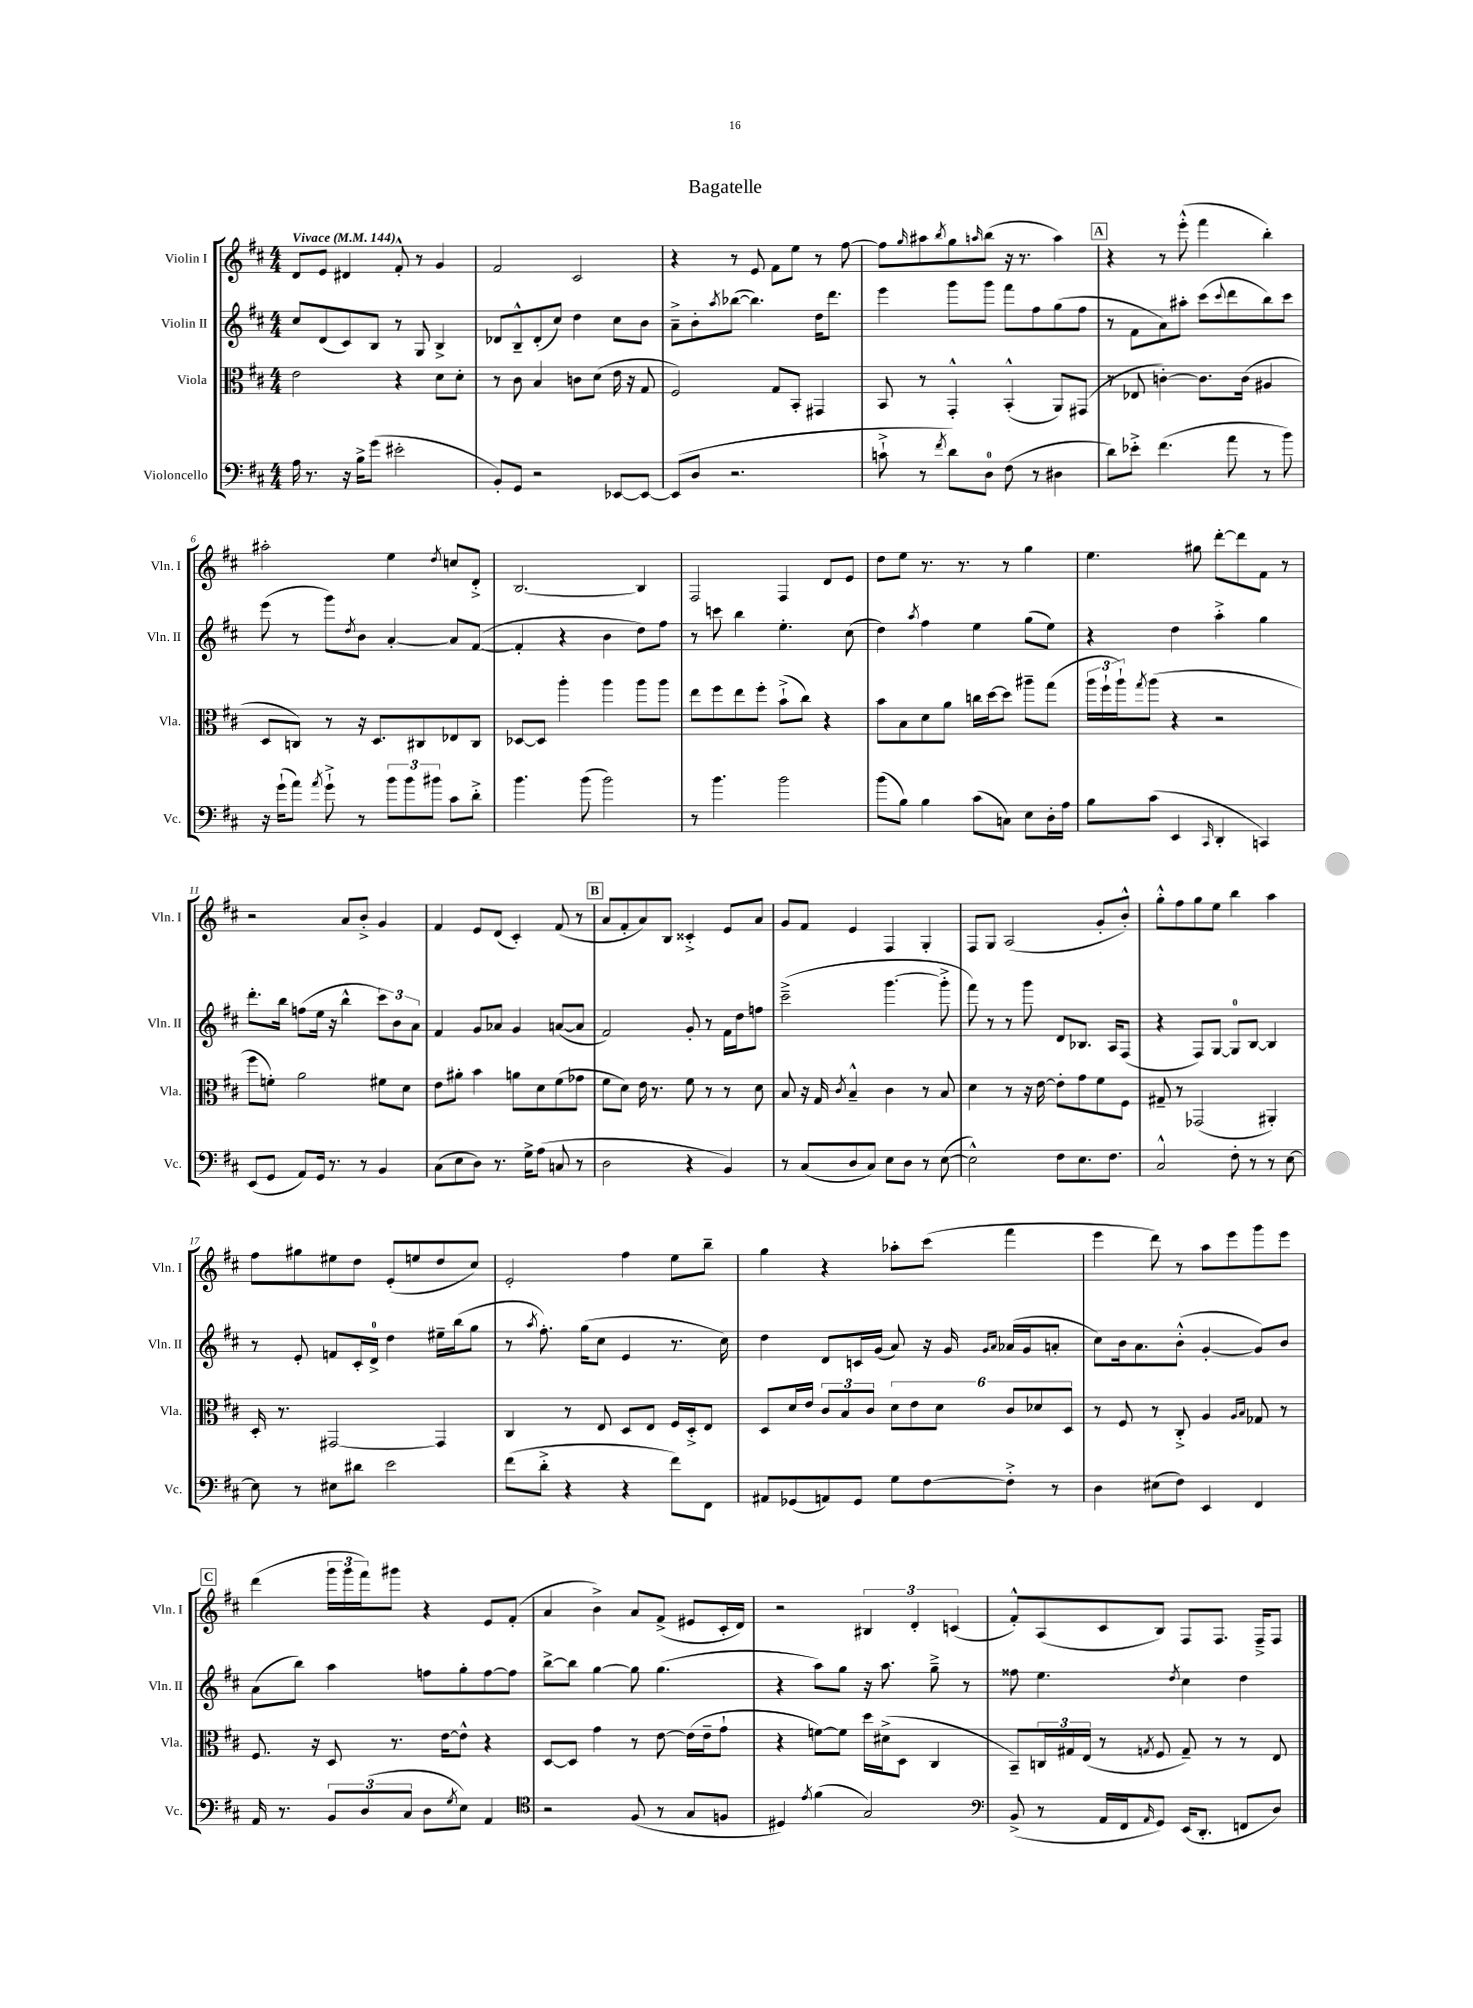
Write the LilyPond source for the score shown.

\header { title = "Bagatelle" }
<<
\new StaffGroup <<
\new Staff = "s0" \with { instrumentName = "Violin I" shortInstrumentName = "Vln. I" } {
    \clef treble \key d \major \numericTimeSignature \time 4/4 \tempo "Vivace" 4 = 144
    d'8 e'8 dis'4 fis'8-.-^ r8 g'4 |
    fis'2 cis'2 |
    r4 r8 e'8 fis'8 e''8 r8 fis''8~ |
    fis''8 \grace { g''16 } ais''8 \acciaccatura { b''8 } g''8 \grace { a''16 } b''8( r16 r8. a''4) |
    \mark \markup { \box "A" } r4 r8 e'''8-.-^( fis'''4 b''4-.) |
    ais''2-. e''4 \acciaccatura { d''8 } c''8 d'8-.-> |
    b2.~ b4 |
    fis2 fis4 d'8 e'8 |
    d''8 e''8 r8. r8. r8 g''4 |
    e''4. gis''8 d'''8~-. d'''8 fis'8 r8 |
    r2 a'8 b'8-.-> g'4 |
    fis'4 e'8 d'8( cis'4-.) fis'8( r8 |
    \mark \markup { \box "B" } a'8 fis'8-. a'8) b8 cisis'4-.-> e'8 a'8 |
    g'8 fis'8 e'4 fis4 g4-. |
    fis8 g8 a2( g'8-. b'8-.-^) |
    g''8-.-^ fis''8 g''8 e''8 b''4 a''4 |
    fis''8 gis''8 eis''8 d''8 e'8-.( e''8 d''8 cis''8) |
    e'2-. fis''4 e''8 b''8-- |
    g''4 r4 aes''8-. cis'''8( fis'''4 |
    e'''4 d'''8) r8 a''8 e'''8 g'''8 e'''8 |
    \mark \markup { \box "C" } d'''4( \tuplet 3/2 { g'''16 g'''16 fis'''16) } gis'''8 r4 e'8 fis'8-.( |
    a'4 b'4->) a'8 fis'8->( eis'8 cis'16-. d'16) |
    r2 \tuplet 3/2 { bis4 d'4-. c'4( } |
    fis'8-.-^) a8( cis'8 b8) fis8 fis8. fis16---> fis8 \bar "|." |
}
\new Staff = "s1" \with { instrumentName = "Violin II" shortInstrumentName = "Vln. II" } {
    \clef treble \key d \major \numericTimeSignature \time 4/4
    cis''8 d'8( cis'8) b8 r8 g8 b4-> |
    des'8 b8---^ des'8-.( cis''8) d''4 cis''8 b'8 |
    a'8---> b'8-. \acciaccatura { a''8 } bes''8~( bes''4.) d''16 d'''8. |
    e'''4 g'''8 g'''8 fis'''8 fis''8 g''8( fis''8 |
    \mark \markup { \box "A" } r8 fis'8 a'8) ais''8-. cis'''8( \appoggiatura { cis'''8 } d'''8 b''8) cis'''8 |
    e'''8( r8 g'''8) \acciaccatura { d''8 } b'8 a'4~-. a'8 fis'8~( |
    fis'4-. r4 b'4 d''8) fis''8 |
    r8 c'''8 b''4 e''4.-. cis''8( |
    d''4) \acciaccatura { a''8 } fis''4 e''4 g''8( e''8) |
    r4 d''4 a''4-.-> g''4 |
    d'''8.-. b''16 f''8( e''16 r16 b''4-^ \tuplet 3/2 { cis'''8) b'8 a'8 } |
    fis'4 g'8 aes'8 g'4 a'8~( a'8 |
    \mark \markup { \box "B" } fis'2) g'8-. r8 fis'16 d''16 f''8 |
    cis'''2--->( g'''4.~ g'''8-.-> |
    fis'''8) r8 r8 g'''8 d'8 bes8. a16 fis8( |
    r4 fis8) g8~ g8-0 b8~ b4 |
    r8 e'8-. f'8 cis'16-. d'16-0-> d''4 eis''16-- b''16( g''8 |
    r8 \acciaccatura { a''8 } fis''8.-.) g''16( cis''8 e'4 r8. cis''16) |
    d''4 d'8 c'16 g'16( a'8) r16 g'16 \grace { g'16 a'16 } aes'16( g'16 a'8-. |
    cis''8) b'16 a'8. b'8-.-^( g'4~-. g'8) b'8 |
    \mark \markup { \box "C" } a'8( b''8) a''4 f''8 g''8-. f''8~ f''8 |
    b''8~-> b''8 g''4~ g''8 g''4.( |
    r4 a''8) g''8 r16 a''8. g''8---> r8 |
    fisis''8 e''4. \acciaccatura { d''8 } cis''4 d''4 \bar "|." |
}
\new Staff = "s2" \with { instrumentName = "Viola" shortInstrumentName = "Vla." } {
    \clef alto \key d \major \numericTimeSignature \time 4/4
    e'2 r4 d'8 d'8-. |
    r8 cis'8 b4 c'8 d'8( e'16 r16 g8 |
    fis2) g8 b,8-. gis,4 |
    b,8 r8 g,4-.-^ b,4-.-^( a,8) gis,8( |
    \mark \markup { \box "A" } r8 ees8 c'4~-.) c'8. c'16( ais4 |
    d8 c8) r8 r16 d8. cis8 ees8 cis8 |
    des8~ des8 a''4-. a''4 a''8 a''8 |
    e''8 fis''8 e''8 fis''8-. b'8-!->( cis''8) r4 |
    b'8 b8 d'8 a'8 c''16 d''16~ d''8 ais''8-- g''8( |
    \tuplet 3/2 { a''16 fis''16-! a''16-!) } \acciaccatura { g''8 } a''8( r4 r2 |
    fis''8 f'8-.) a'2 fis'8 d'8 |
    e'8 ais'8-. b'4 a'8 d'8 fis'8( ges'8 |
    \mark \markup { \box "B" } fis'8 d'8) e'16 r8. fis'8 r8 r8 d'8 |
    b8 r16 g16 \acciaccatura { cis'8 } b4---^ cis'4 r8 b8 |
    d'4 r8 r16 e'16~ e'8-. g'8 fis'8 fis8 |
    gis8-- r8 ges,2( ais,4-.) |
    d16-. r8. gis,2~ gis,4 |
    cis4 r8 e8 d8 e8 fis16 d16-.-> e8 |
    d8 d'16 e'16 \tuplet 3/2 { cis'8 b8 cis'8 } \tuplet 6/4 { d'8 e'8 d'8 cis'8 des'8 d8 } |
    r8 fis8 r8 cis8-.-> a4 \grace { a16 b16 } ges8 r8 |
    \mark \markup { \box "C" } fis8. r16 d8 r8. e'16~ e'8-^ r4 |
    d8~ d8 g'4 r8 e'8~ e'16( e'16-- g'8-! |
    r4 f'8~) f'8 d''16 dis'16->( d8 cis4 |
    b,8--) \tuplet 3/2 { c16 gis16 e16( } r8 \acciaccatura { g8 } fis8 g8--) r8 r8 e8 \bar "|." |
}
\new Staff = "s3" \with { instrumentName = "Violoncello" shortInstrumentName = "Vc." } {
    \clef bass \key d \major \numericTimeSignature \time 4/4
    a16 r8. r16 b16-> g'8( eis'2-. |
    b,8-.) g,8 r2 ees,8~ ees,8~ |
    ees,8( d8 r2. |
    c'8-!-> r8 \acciaccatura { fis'8 } d'8) d8-0 fis8( r8 dis4 |
    \mark \markup { \box "A" } d'8) ees'8-.-> fis'4.( a'8 r8 b'8) |
    r16 g'16-!( a'8) \acciaccatura { a'8 } g'8-!-> r8 \tuplet 3/2 { b'8 b'8 bis'8 } cis'8 d'8-.-> |
    b'4. b'8( b'2) |
    r8 b'4. b'2 |
    b'8( b8) b4 cis'8( c8) e8 d16-. a16 |
    b8 cis'8( e,4 \grace { cis,16 } d,4-. c,4) |
    e,8( g,8 a,8) g,16 r8. r8 b,4 |
    cis8( e8 d8) r8. g16-> a8( c8 r8 |
    \mark \markup { \box "B" } d2 r4 b,4) |
    r8 cis8( d8 cis8) e8 d8 r8 e8~( |
    e2-^) fis8 e8. fis8. |
    cis2-^ fis8-. r8 r8 e8~ |
    e8 r8 eis8 dis'8 e'2 |
    fis'8( d'8-.-> r4 r4 fis'8) fis,8 |
    ais,8 ges,8( a,8) ges,8 g8 fis8~ fis8-.-> r8 |
    d4 eis8( fis8) e,4 fis,4 |
    \mark \markup { \box "C" } a,16 r8. \tuplet 3/2 { b,8 d8( cis8 } d8 \acciaccatura { g8 } e8) a,4 |
    \clef tenor r2 fis8( r8 g8 f8 |
    dis4) \acciaccatura { e'8 } fis'4( g2) |
    \clef bass b,8->( r8 a,16 fis,16 \grace { a,16 } g,8) e,16( d,8.-. f,8 d8) \bar "|." |
}
>>
>>
